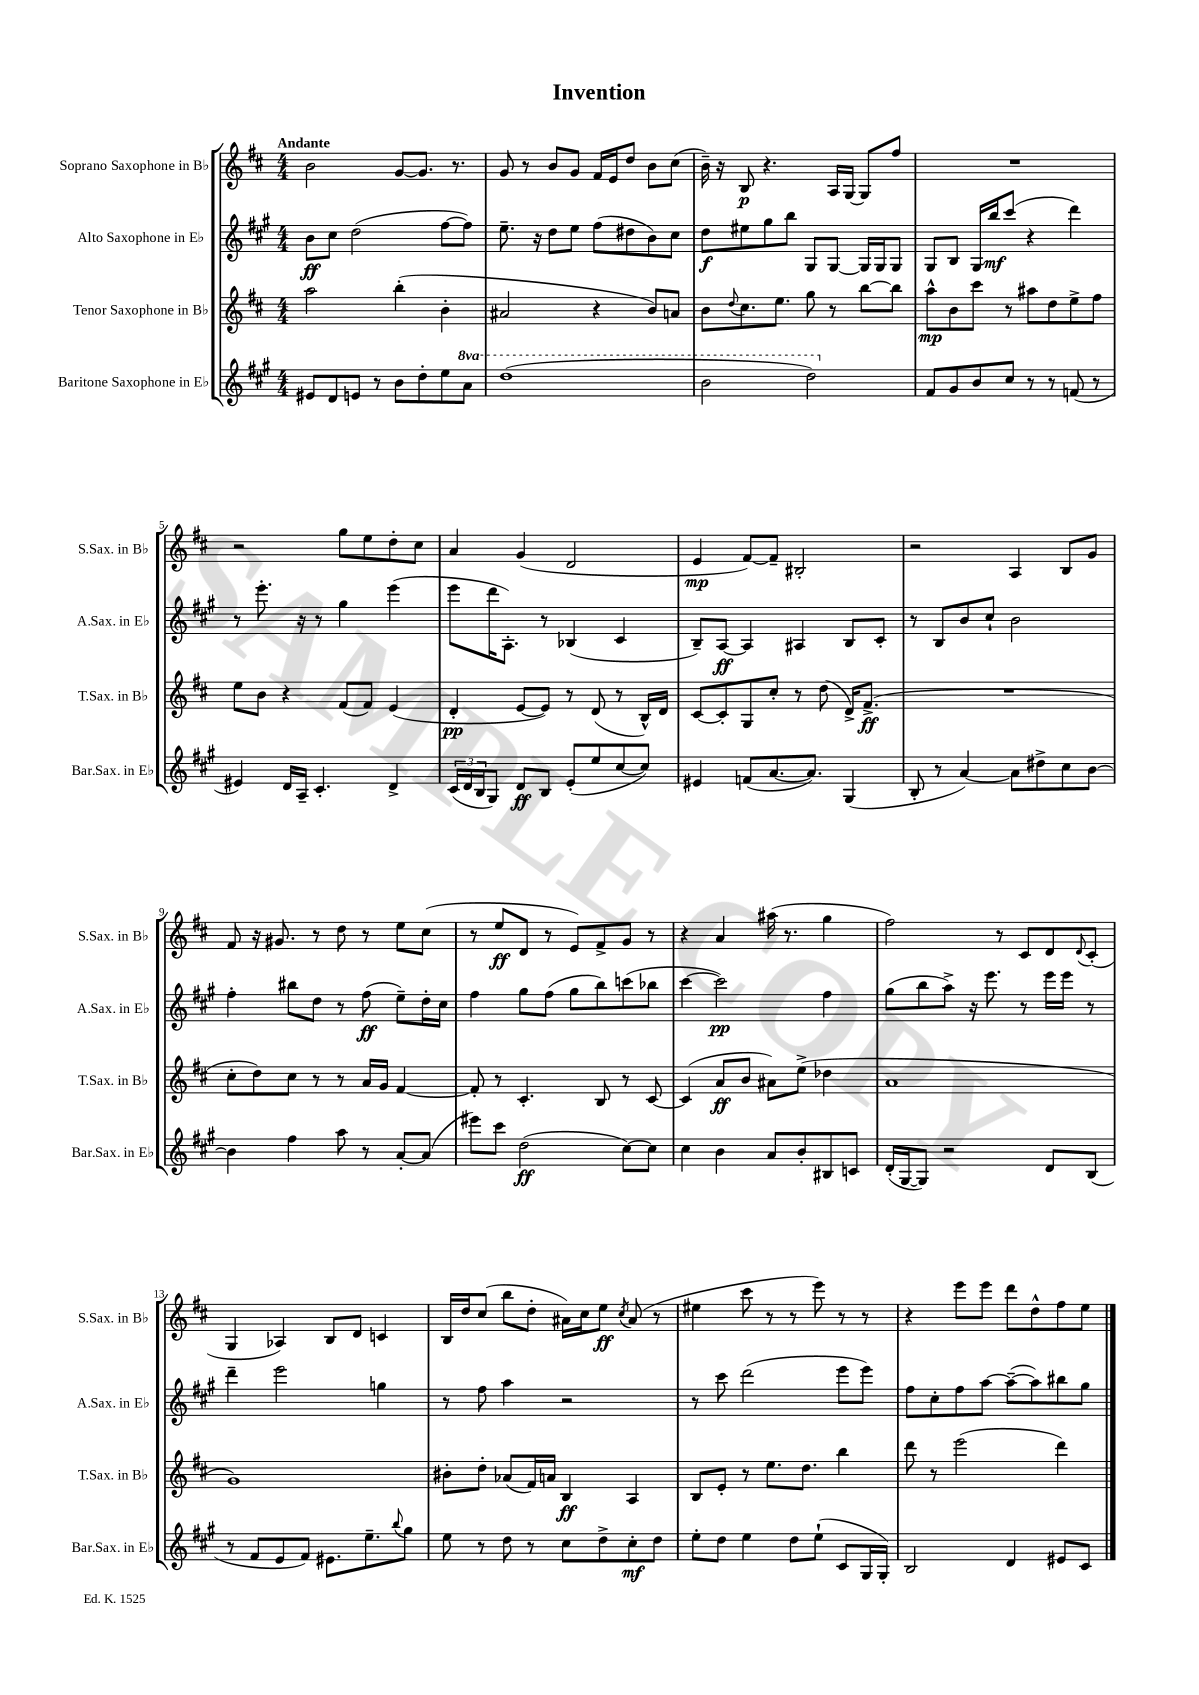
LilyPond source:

\header { title = "Invention" }
<<
\new StaffGroup <<
\new Staff = "s0" \with { instrumentName = "Soprano Saxophone in Bb" shortInstrumentName = "S.Sax. in Bb" } {
    \clef treble \key d \major \numericTimeSignature \time 4/4 \tempo "Andante"
    b'2 g'8~ g'8. r8. |
    g'8 r8 b'8 g'8 fis'16 e'16 d''8 b'8 cis''8( |
    b'16--) r16 b8\p r4. a16 g16~ g8 fis''8 |
    R1 |
    r2 g''8 e''8 d''8-. cis''8 |
    a'4 g'4( d'2 |
    e'4\mp fis'8~) fis'8-- bis2-. |
    r2 a4 b8 g'8 |
    fis'8 r16 gis'8. r8 d''8 r8 e''8 cis''8( |
    r8 e''8\ff d'8 r8 e'8) fis'8-> g'8 r8 |
    r4 a'4 ais''16( r8. g''4 |
    fis''2) r8 cis'8 d'8 \appoggiatura { d'8 } cis'8-.( |
    g4 aes4) b8 d'8 c'4 |
    b16 d''16 cis''8( b''8 d''8-. ais'16) cis''16 e''8\ff \acciaccatura { cis''8 } ais'8( r8 |
    eis''4 cis'''8 r8 r8 e'''8) r8 r8 |
    r4 e'''8 e'''8 d'''8 d''8-^ fis''8 e''8 \bar "|." |
}
\new Staff = "s1" \with { instrumentName = "Alto Saxophone in Eb" shortInstrumentName = "A.Sax. in Eb" } {
    \clef treble \key a \major \numericTimeSignature \time 4/4
    b'8\ff cis''8 d''2( fis''8~ fis''8) |
    e''8.-- r16 d''8 e''8 fis''8( dis''8 b'8) cis''8 |
    d''8\f eis''8 gis''8 b''8 gis8 gis8~ gis16 gis16 gis8 |
    gis8 b8 gis16 b''16\mf cis'''8( r4 d'''4) |
    r8 e'''8.-. r16 r8 gis''4 e'''4( |
    e'''8 d'''16 a8.-.) r8 bes4( cis'4 |
    b8--) a8~\ff a4 ais4 b8 cis'8-. |
    r8 b8 b'8 cis''8-! b'2 |
    fis''4-. bis''8 d''8 r8 fis''8\ff( e''8--) d''16-. cis''16 |
    fis''4 gis''8 fis''8( gis''8 b''8) c'''8( bes''8 |
    cis'''4~ cis'''2\pp) fis''4 |
    gis''8( b''8 a''8->) r16 e'''8. r8 e'''16 e'''16 r8 |
    d'''4-- e'''2 g''4 |
    r8 fis''8 a''4 r2 |
    r8 cis'''8 d'''2( e'''8 e'''8) |
    fis''8 cis''8-. fis''8 a''8~ a''8~--( a''8) bis''8 gis''8 \bar "|." |
}
\new Staff = "s2" \with { instrumentName = "Tenor Saxophone in Bb" shortInstrumentName = "T.Sax. in Bb" } {
    \clef treble \key d \major \numericTimeSignature \time 4/4
    a''2 b''4-.( b'4-. |
    ais'2 r4 b'8) a'8 |
    b'8 \appoggiatura { d''8 } cis''8. e''8. g''8 r8 b''8~ b''8 |
    a''8-^\mp b'8 cis'''8 r8 ais''8 d''8 e''8-> fis''8 |
    e''8 b'8 r4 fis'8( fis'8) e'4( |
    d'4-.\pp e'8~ e'8) r8 d'8( r8 b16-^) d'16 |
    cis'8~ cis'8-. g8 cis''8-. r8 d''8( d'16->) fis'8.->\ff( |
    R1 |
    cis''8-. d''8) cis''8 r8 r8 a'16 g'16 fis'4~ |
    fis'8-. r8 cis'4.-. b8 r8 cis'8~ |
    cis'4( a'8\ff b'8 ais'8) e''8->( des''4 |
    a'1 |
    g'1) |
    bis'8-. d''8-. aes'8( fis'16) a'16 b4\ff a4 |
    b8 e'8-. r8 e''8. d''8. b''4 |
    d'''8 r8 e'''2( d'''4) \bar "|." |
}
\new Staff = "s3" \with { instrumentName = "Baritone Saxophone in Eb" shortInstrumentName = "Bar.Sax. in Eb" } {
    \clef treble \key a \major \numericTimeSignature \time 4/4 \set Staff.ottavationMarkups = #ottavation-simple-ordinals
    eis'8 d'8 e'8 r8 b'8 d''8-. e''8 \ottava #1 a''8 |
    d'''1( |
    b''2 d'''2) \ottava #0 |
    fis'8 gis'8 b'8 cis''8 r8 r8 f'8( r8 |
    eis'4) d'16 a16-- cis'4.-. d'4-> |
    \tuplet 3/2 { cis'16( d'16 b16 } gis8) d'8\ff b8 e'8-.( e''8 cis''8~ cis''8) |
    eis'4 f'8( a'8.~ a'8.) gis4( |
    b8-. r8 a'4~) a'8 dis''8-> cis''8 b'8~ |
    b'4 fis''4 a''8 r8 a'8~-. a'8( |
    eis'''8) cis'''8 d''2\ff( cis''8~) cis''8 |
    cis''4 b'4 a'8 b'8-. bis8 c'8 |
    d'16-.( gis16~ gis8) r2 d'8 b8( |
    r8 fis'8 e'8 fis'8) eis'8. e''8.-- \appoggiatura { b''8 } gis''8 |
    e''8 r8 d''8 r8 cis''8 d''8-> cis''8-.\mf d''8 |
    e''8-. d''8 e''4 d''8 e''8-!( cis'8 gis16 gis16-.) |
    b2 d'4 eis'8 cis'8 \bar "|." |
}
>>
>>
